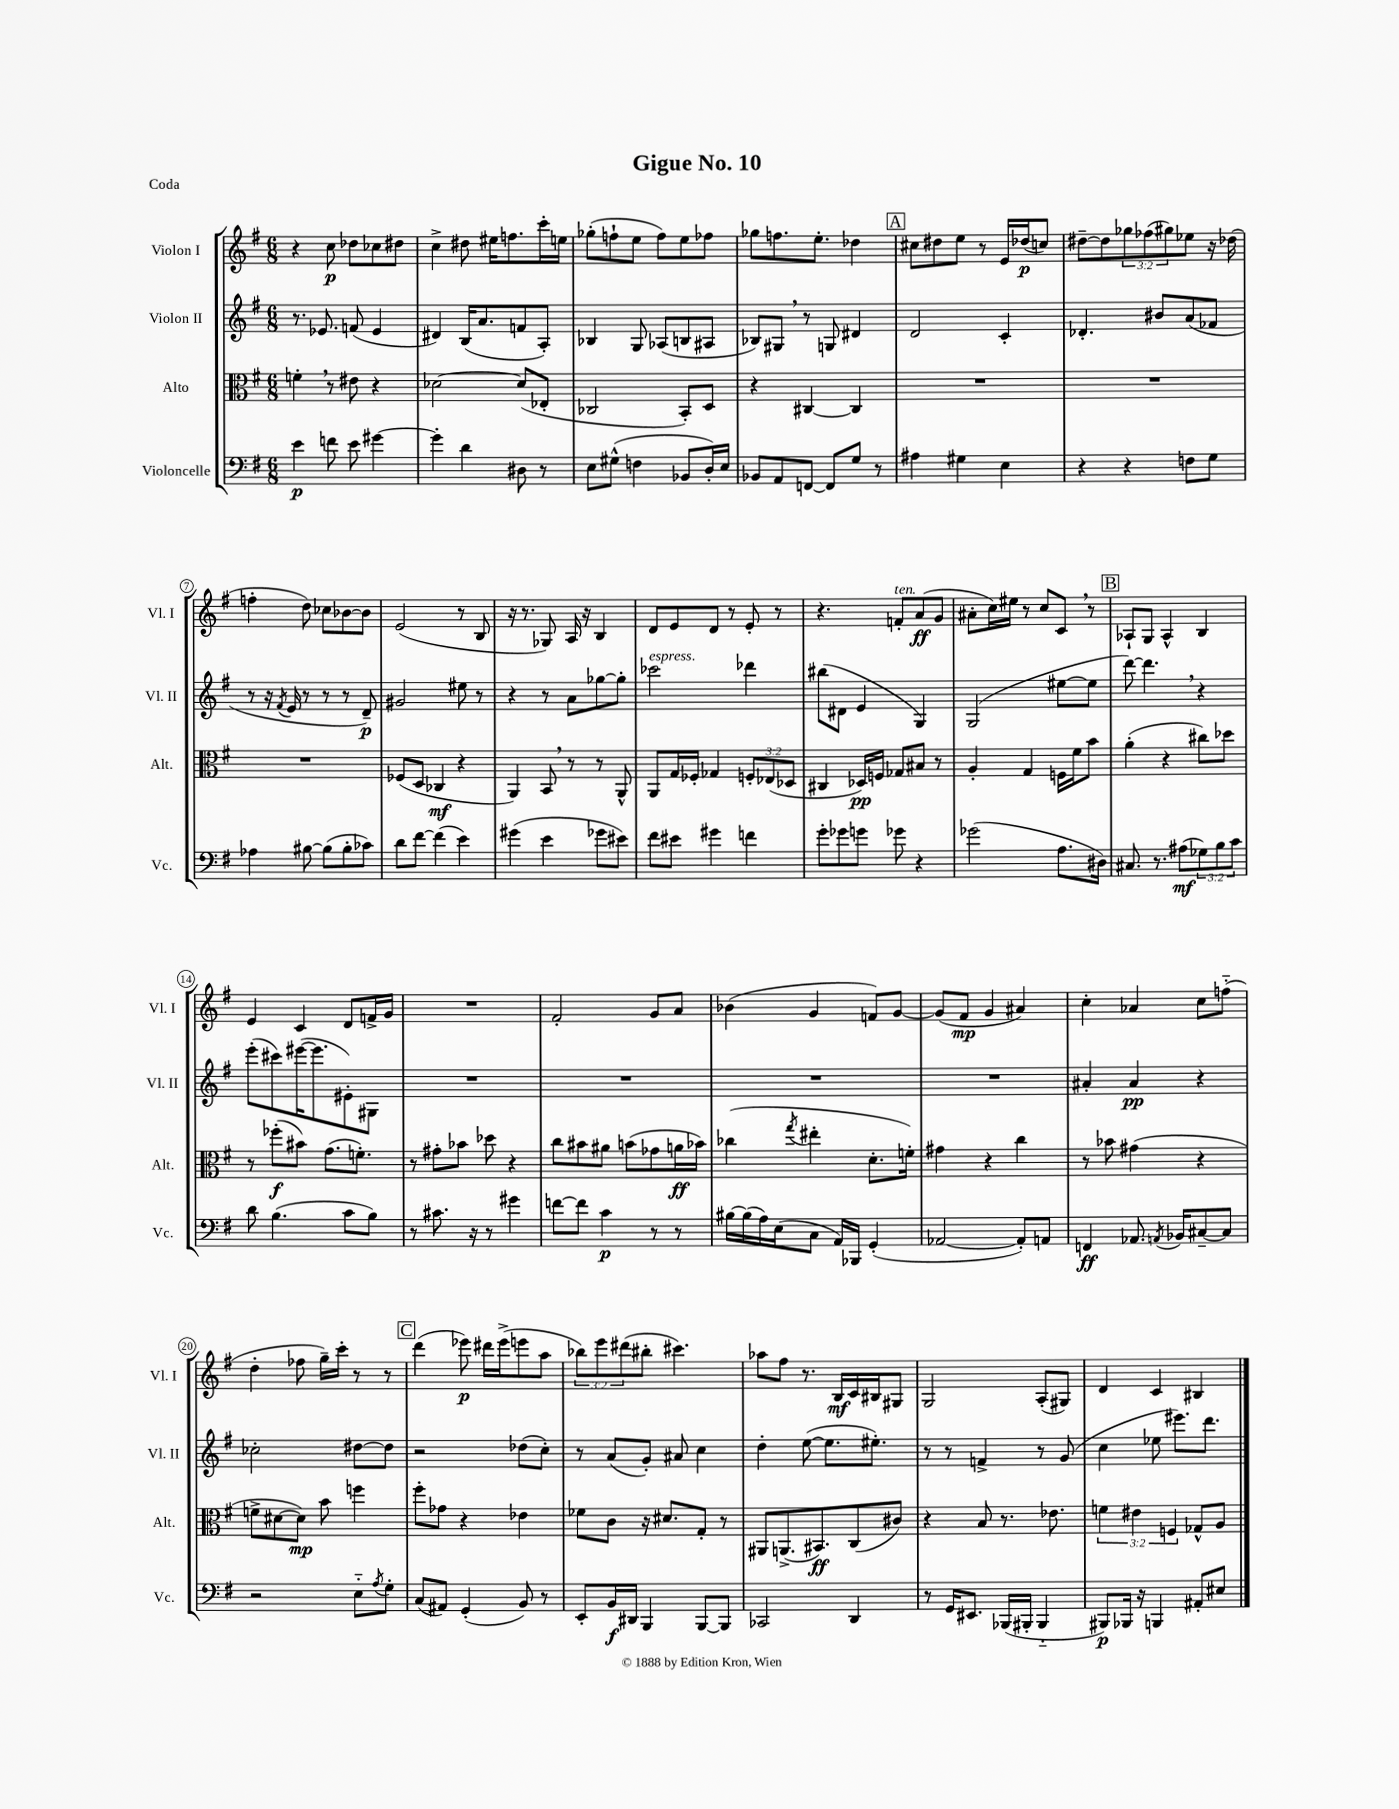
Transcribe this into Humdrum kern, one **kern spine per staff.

**kern	**kern	**kern	**kern
*staff4	*staff3	*staff2	*staff1
*clefF4	*clefC3	*clefG2	*clefG2
*k[f#]	*k[f#]	*k[f#]	*k[f#]
*M6/8	*M6/8	*M6/8	*M6/8
4e	4f'	8.r	4r
.	.	8.e-	.
8f	8r	.	8cc
8e	8e#	(8f	8dd-
[4g#	4r	4e-	8cc-
.	.	.	8dd#
=	=	=	=
4g#']	[2d-	4d#)	4cc^
4d	.	(16B	8dd#
.	.	8.a	.
.	.	.	16ee#
.	.	.	8.ff
8D#	(8d-]	8f	.
8r	8E-'	8A')	16ccc'
.	.	.	16ee
=	=	=	=
8E	2C-	4B-	(8gg-'
(8G#^^	.	.	8ff`
4F	.	8G	8ee
.	.	(8A-	8ff)
8BB-	8BB')	8B	8ee
16D')	8D	8A#	8ff-
16E	.	.	.
=	=	=	=
8BB-	4r	8B-)	8gg-
8AA	.	8G#	8.ff
[8FF	[4C#	8r	.
.	.	.	8.ee'
8FF]	.	8G	.
8G	4C#]	4d#	4dd-
8r	.	.	.
=	=	=	=
4A#	2.r	2d	8cc#
.	.	.	8dd#
4G#	.	.	8ee
.	.	.	8r
4E	.	4c'	16e
.	.	.	(16dd-
.	.	.	8cc)
=	=	=	=
4r	2.r	4.d-'	[8dd#~
.	.	.	8dd#]
4r	.	.	12gg-
.	.	.	(12ff-
.	.	8b#	.
.	.	.	12gg#)
8F	.	(8a	8ee-
8G	.	8f-	16r
.	.	.	(16dd-
=	=	=	=
4A-	2.r	8r	4ff'
.	.	16r	.
.	.	8qf#	.
.	.	16e	.
[8B#	.	8r	8dd)
(8B#]	.	8r	8cc-
8B#'	.	8r	[8b-
8c-)	.	8d~)	8b-]
=	=	=	=
8d	(8F-	2g#	(2e
[8f#	8D	.	.
(4f#]	4C-	.	.
4e)	4r	8ee#	8r
.	.	8r	8B
=	=	=	=
(4g#	4AA)	4r	16r
.	.	.	8.r
4e	8BB	8r	8G-)
.	8r	8a	16A
.	.	.	16r
8g-	8r	[8gg-	4B
8e#)	8AA^^	8gg-']	.
=	=	=	=
8f#	8AA	2ccc-	8d
8e#	16G	.	8e
.	16F-'	.	.
4g#	4G-	.	8d
.	.	.	8r
4f	12F'	4ddd-	8e'
.	(12E-	.	.
.	.	.	8r
.	12D-	.	.
=	=	=	=
8g'	4C#	(8bb#	4.r
8g-	.	8d#	.
8g	16D-)	4e	.
.	16F	.	.
8g-	8G-	.	8f'
4r	8B#	4G)	(8a
.	8r	.	8g
=	=	=	=
(2g-	4A'	(2G	8a#'
.	.	.	16cc)
.	.	.	16ee#
.	4G	.	8r
.	.	.	8cc
8.A	16F	[8ee#	8c
.	16f#	.	.
.	8b	8ee#]	8r
16D#)	.	.	.
=	=	=	=
8.C#	(4a'	[8ddd)	8A-`
.	.	4.ddd]	8G
8.r	.	.	.
.	4r	.	4A-^^
(8A#	.	.	.
12G-)	8cc#)	4r	4B
12B	.	.	.
.	8dd-	.	.
12c	.	.	.
=	=	=	=
8d	8r	(8eee'	4e
(4.B	(8ff-'	8ccc#)	.
.	8b#)	([16eee#	4c
.	.	8.eee#]	.
.	(8.g	.	.
8c	.	8e#')	8d
.	8.f')	.	.
8B)	.	8G#	16f^
.	.	.	16g
=	=	=	=
8r	8r	2.r	2.r
8.c#	8g#'	.	.
.	8b-	.	.
16r	.	.	.
8r	8dd-	.	.
4g#	4r	.	.
=	=	=	=
[8f	8cc	2.r	2f#'
8f]	8b#	.	.
4c	8a#	.	.
.	(8b	.	.
8r	8g-	.	8g
8r	16a	.	8a
.	16b-)	.	.
=	=	=	=
[16B#	(4cc-	2.r	(4b-
(16B#]	.	.	.
16A)	.	.	.
(16E	.	.	.
.	8qgg	.	.
8C	4ee#'	.	4g
16AA)	.	.	.
16BBB-	.	.	.
(4GG'	8.d'	.	8f)
.	.	.	[8g
.	16f')	.	.
=	=	=	=
[2AA-	4g#	2.r	(8g]
.	.	.	8f#
.	4r	.	4g
8AA-'])	4cc	.	4a#)
8AA	.	.	.
=	=	=	=
4FF	8r	4a#'	4cc'
.	8b-	.	.
8.AA-	(4g#	4a#	4a-
8qAA	.	.	.
16BB-	.	.	.
[8C#~	4r	4r	8cc
8C#]	.	.	(8ff'~
=	=	=	=
2r	8f^	2cc-'	4dd'
.	[8d#	.	.
.	8d#])	.	8ff-
.	8b	.	16gg~)
.	.	.	16ccc'
8E'~	4ff	[8dd#	8r
8qA	.	.	.
8G'	.	8dd#]	8r
=	=	=	=
(8C	8ff#'	2r	(4ddd
8AA#)	8g-	.	.
(4GG'	4r	.	8eee-)
.	.	.	16ddd#
.	.	.	(16eee-^
8BB)	4e-	(8dd-	8eee
8r	.	8cc')	8aa
=	=	=	=
8EE'	8f-	8r	12bb-)
.	.	.	12eee
16BB	8c	(8a	.
.	.	.	(12ddd#
16DD#	.	.	.
4BBB	16r	8g')	8bb#'
.	8.d#	.	.
.	.	8a#	4.ccc#)
[8BBB	8G'	4cc	.
8BBB]	8r	.	.
=	=	=	=
2CC-	8AA#	4dd'	8aa-
.	(8.AA^	.	8ff#
.	.	([8ee	8.r
.	8.BB#)	.	.
.	.	8.ee]	.
.	.	.	16B
4DD	(8C	.	16c
.	.	8.ee#')	16B#
.	8c#)	.	8G#
=	=	=	=
8r	4r	8r	2G
16GG	.	8r	.
8.EE#	.	.	.
.	8B	4f^	.
(16BBB-	8.r	.	.
16BBB#'	.	.	.
4BBB#'~	.	8r	(8A'
.	8.e-	.	.
.	.	(8g	8G#)
=	=	=	=
8BBB#)	6f	4cc	4d
16BBB-	.	.	.
.	6e#	.	.
16r	.	.	.
4BBB	.	8ee-	4c
.	6F	.	.
.	.	8.eee#)	.
8AA#'	8G-^^	.	4B#
.	.	8.ddd	.
8E#	8A	.	.
==	==	==	==
*-	*-	*-	*-
